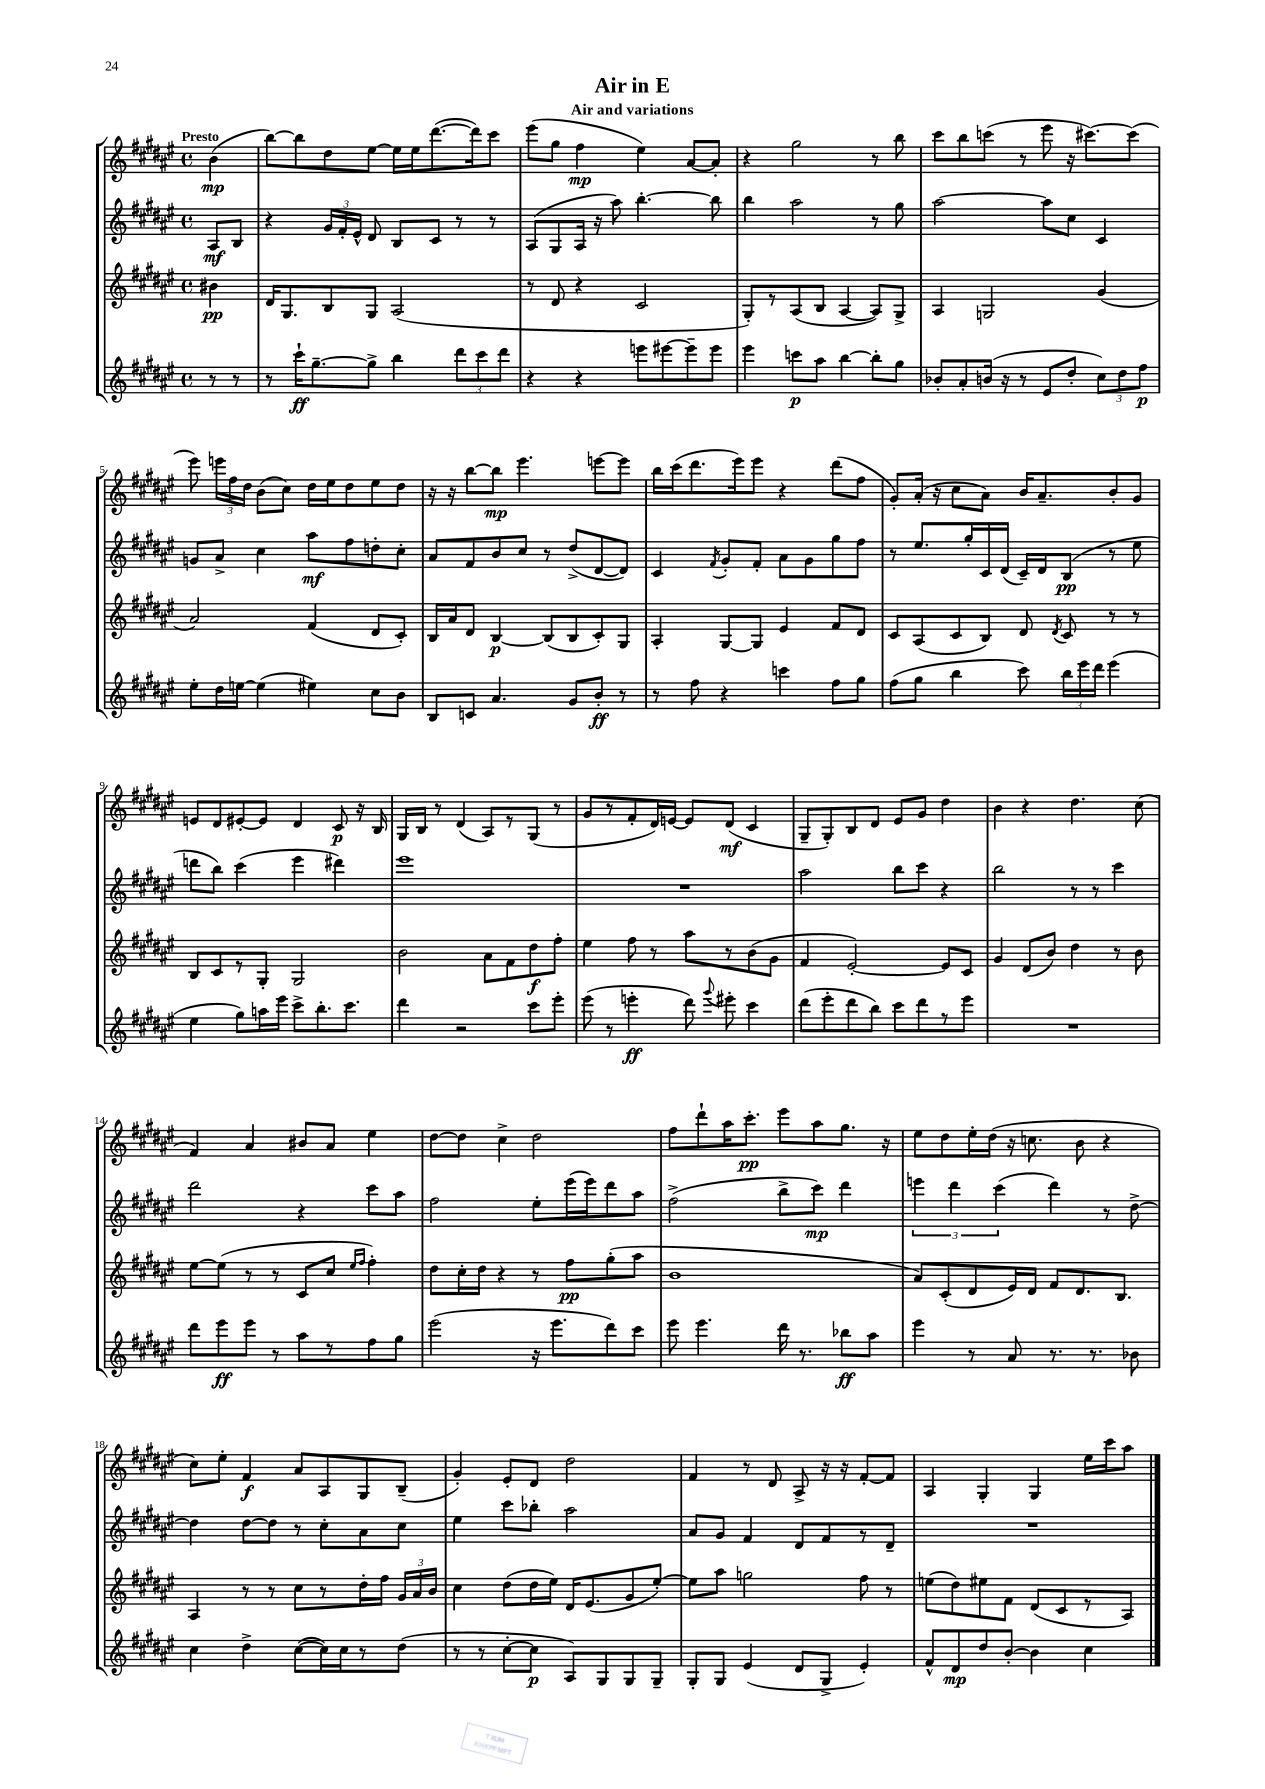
\header { title = "Air in E" subtitle = "Air and variations" }
<<
\new StaffGroup <<
\new Staff = "s0" {
    \clef treble \key fis \major \defaultTimeSignature \time 4/4 \partial 4 \tempo "Presto"
    \autoBeamOff b'4\mp( |
    b''8[~) b''8 dis''8 eis''8]~ eis''16[ eis''16 dis'''8.~( dis'''16) cis'''8] |
    eis'''8[( gis''8] fis''4\mp eis''4) ais'8[~ ais'8]-. |
    r4 gis''2 r8 b''8 |
    cis'''8[ b''8 c'''8]( r8 eis'''8 r16 cis'''8.[~) cis'''8]( |
    eis'''8) \tuplet 3/2 { e'''16[ fis''16 dis''16] } b'8[( cis''8]) dis''16[ eis''16 dis''8 eis''8 dis''8] |
    r16 r16 b''8[~ b''8]\mp eis'''4. e'''8[~ e'''8] |
    b''16[ cis'''16( dis'''8. eis'''16) eis'''8] r4 dis'''8[( fis''8] |
    gis'8[-.) ais'16]-.( r16 cis''8[ ais'8]) b'16[ ais'8.-- b'8-. gis'8] |
    e'8[ dis'8 eis'8~-. eis'8] dis'4 cis'8\p r16 b16 |
    gis16[ b16] r8 dis'4( ais8[) r8 gis8]( r8 |
    gis'8[ r8 fis'8-. dis'16) e'16]~ e'8[ dis'8]\mf( cis'4 |
    gis8[-- gis8-.) b8 dis'8] eis'8[ gis'8] dis''4 |
    b'4 r4 dis''4. cis''8( |
    fis'4) ais'4 bis'8[ ais'8] eis''4 |
    dis''8[~ dis''8] cis''4-> dis''2 |
    fis''8[ dis'''8-! ais''16 cis'''8.]-.\pp eis'''8[ ais''8 gis''8.] r16 |
    eis''8[ dis''8 eis''16-. dis''16]( r16 c''8. b'8 r4 |
    cis''8[) eis''8]-. fis'4\f ais'8[ ais8 gis8 b8]--( |
    gis'4-.) eis'8[-. dis'8] dis''2 |
    fis'4 r8 dis'8 ais8-> r16 r16 fis'8[~-. fis'8] |
    ais4 gis4-. gis4 eis''16[ cis'''16 ais''8] \bar "|." |
}
\new Staff = "s1" {
    \clef treble \key fis \major \defaultTimeSignature \time 4/4 \partial 4
    \autoBeamOff ais8[\mf b8] |
    r4 \tuplet 3/2 { gis'16[ fis'16-. eis'16]-^ } dis'8 b8[ cis'8] r8 r8 |
    ais8[( gis8 ais16] r16 ais''8) b''4.~-. b''8 |
    b''4 ais''2 r8 gis''8 |
    ais''2~ ais''8[ cis''8] cis'4 |
    g'8[ ais'8]-> cis''4 ais''8[\mf fis''8 d''8-. cis''8]-. |
    ais'8[ fis'8 b'8 cis''8] r8 dis''8[->( dis'8~ dis'8]) |
    cis'4 \acciaccatura { fis'8 } gis'8[-. fis'8]-. ais'8[ gis'8 gis''8 fis''8] |
    r8 eis''8.[ gis''16-. cis'16 dis'16]( cis'16[--) dis'16 b8]\pp( r8 eis''8 |
    d'''8[ b''8]) cis'''4( eis'''4 dis'''4) |
    eis'''1 |
    R1 |
    ais''2 b''8[ cis'''8] r4 |
    b''2 r8 r8 cis'''4 |
    dis'''2 r4 cis'''8[ ais''8] |
    fis''2 eis''8[-. eis'''16( eis'''16) dis'''8 ais''8] |
    fis''2->( b''8[-> cis'''8]\mp) dis'''4 |
    \tuplet 3/2 { e'''4 dis'''4 cis'''4( } dis'''4) r8 dis''8~-> |
    dis''4 dis''8[~ dis''8] r8 cis''8[-. ais'8 cis''8] |
    eis''4 cis'''8[ bes''8]-. ais''2 |
    ais'8[ gis'8] fis'4 dis'8[ fis'8 r8 dis'8]-- |
    R1 \bar "|." |
}
\new Staff = "s2" {
    \clef treble \key fis \major \defaultTimeSignature \time 4/4 \partial 4
    \autoBeamOff bis'4\pp |
    dis'16[ gis8. b8 gis8] ais2( |
    r8 dis'8 r4 cis'2 |
    gis8[-.) r8 ais8( b8] ais4~ ais8[) gis8]-> |
    ais4 g2 gis'4( |
    ais'2) fis'4( dis'8[ cis'8]-.) |
    b16[ ais'16 dis'8] b4~\p b8[( b8 cis'8-.) gis8] |
    ais4-. gis8[~ gis8] eis'4 fis'8[ dis'8] |
    cis'8[ ais8( cis'8 b8]) dis'8 \acciaccatura { dis'8 } cis'8 r8 r8 |
    b8[ cis'8 r8 gis8]-. gis2 |
    b'2 ais'8[ fis'8 dis''8\f fis''8]-. |
    eis''4 fis''8 r8 ais''8[ r8 b'8( gis'8] |
    fis'4 eis'2~-.) eis'8[ cis'8] |
    gis'4 dis'8[( b'8]) dis''4 r8 b'8 |
    eis''8[~ eis''8]( r8 r8 cis'8[ cis''8] \grace { eis''16[ fis''16] } fis''4-.) |
    dis''8[ cis''16-. dis''16] r4 r8 fis''8[\pp gis''8-.( ais''8] |
    b'1 |
    ais'8[) cis'8-.( dis'8 eis'16) dis'16] fis'8[ dis'8. b8.] |
    ais4 r8 r8 cis''8[ r8 dis''16-. fis''16] \tuplet 3/2 { gis'16[ ais'16 b'16] } |
    cis''4 dis''8[( dis''16 eis''16]) dis'16[ eis'8.( gis'8 eis''8]~-.) |
    eis''8[ ais''8] g''2 fis''8 r8 |
    e''8[( dis''8) eis''8 fis'8] dis'8[( cis'8 r8 ais8]) \bar "|." |
}
\new Staff = "s3" {
    \clef treble \key fis \major \defaultTimeSignature \time 4/4 \partial 4
    \autoBeamOff r8 r8 |
    r8 cis'''16[-!\ff gis''8.~-- gis''8]-> b''4 \tuplet 3/2 { dis'''8[ cis'''8 dis'''8] } |
    r4 r4 e'''8[ eis'''8~ eis'''8-- eis'''8] |
    eis'''4 c'''8[\p ais''8] b''4~ b''8[-. gis''8] |
    bes'8[-. ais'8-. b'16]( r16 r8 eis'8[ dis''8]-. \tuplet 3/2 { cis''8[) dis''8 fis''8]\p } |
    eis''8[-. dis''16 e''16]~ e''4( eis''4) cis''8[ b'8] |
    b8[ c'8] ais'4. gis'8[ b'8]-.\ff r8 |
    r8 fis''8 r4 c'''4 fis''8[ gis''8] |
    fis''8[( gis''8] b''4 cis'''8) \tuplet 3/2 { b''16[ eis'''16 dis'''16] } eis'''4( |
    eis''4 gis''8[) a''16 eis'''16] cis'''8[-> b''8.-. cis'''8.] |
    dis'''4 r2 cis'''8[ eis'''8]-. |
    eis'''8( r8 e'''4-.\ff dis'''8) \appoggiatura { gis'''8 } eis'''8-. cis'''4 |
    dis'''8[( eis'''8-. dis'''8 b''8]) cis'''8[ dis'''8 r8 eis'''8] |
    R1 |
    dis'''8[ eis'''8\ff eis'''8] r8 ais''8[ r8 fis''8 gis''8] |
    eis'''2( r16 eis'''8.[ dis'''8) cis'''8] |
    eis'''8 eis'''4. dis'''16 r8. bes''8[\ff ais''8] |
    eis'''4 r8 ais'8 r8. r8. bes'8 |
    cis''4 dis''4-> cis''8[~( cis''16) cis''16 r8 dis''8]( |
    r8 r8 cis''8[~-. cis''8]\p ais8[) gis8 gis8 gis8]-- |
    gis8[-. gis8] eis'4( dis'8[ gis8]-> eis'4-.) |
    fis'8[-^ dis'8\mp dis''8 b'8]~-. b'4 cis''4 \bar "|." |
}
>>
>>
